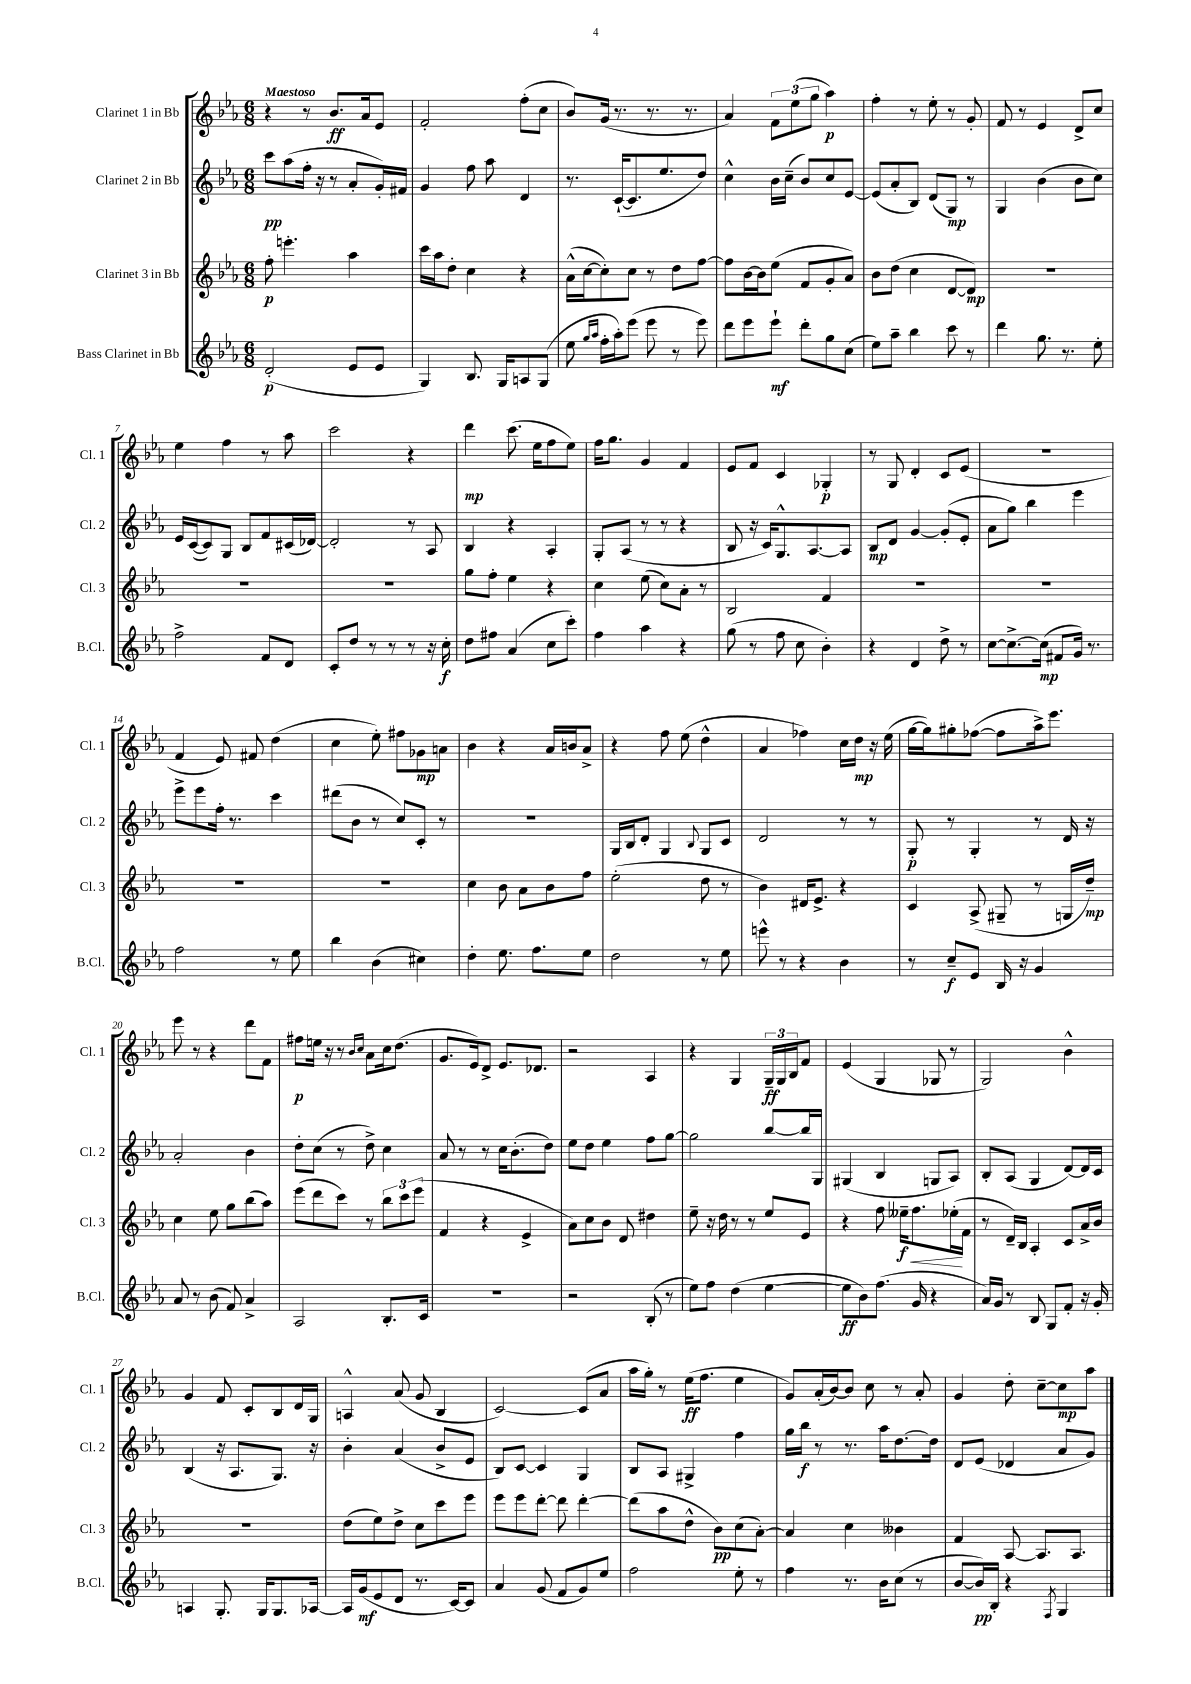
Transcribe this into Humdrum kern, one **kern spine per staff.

**kern	**kern	**kern	**kern
*staff4	*staff3	*staff2	*staff1
*clefG2	*clefG2	*clefG2	*clefG2
*k[b-e-a-]	*k[b-e-a-]	*k[b-e-a-]	*k[b-e-a-]
*M6/8	*M6/8	*M6/8	*M6/8
(2d'	8ff'	8ccc	4r
.	4.eee'	(8aa-	.
.	.	16ff'	8r
.	.	16r	.
.	.	8r	8.b-
8e-	4aa-	8a-'	.
.	.	.	16a-
8e-	.	16g')	8e-
.	.	16f#	.
=	=	=	=
4G)	16ccc	4g	2f'
.	16aa-	.	.
.	8dd'	.	.
8.B-	4cc	8ff	.
.	.	8aa-	.
16G	.	.	.
8A	4r	4d	(8ff'
(8G	.	.	8cc
=	=	=	=
8ee-	(16a-^^	8.r	8b-)
.	[16cc	.	.
16qqgg	.	.	.
16qqaa-	.	.	.
16ff'	8cc'])	.	(16g
16aa-')	.	([16c`	8.r
(8eee-	8cc	8.c]	.
8eee-	8r	.	8.r
.	.	8.ee-	.
8r	8dd	.	.
.	.	.	8.r
8eee-)	[8ff	8dd)	.
=	=	=	=
8ddd	8ff]	4cc^^	4a-)
8eee-	[16b-	.	.
.	16b-]	.	.
8eee-`	(8ee-	16b-	12f
.	.	(16cc~	.
.	.	.	(12ee-
8ddd'	8f	8b-)	.
.	.	.	12gg
8gg	8g'	8cc	4aa-)
(8cc	8a-)	[8e-	.
=	=	=	=
8ee-)	8b-	(8e-]	4ff'
8aa-~	(8dd	8a-'	.
4bb-	4cc	8B-)	8r
.	.	(8d	8ee-'
8ccc	[8d	8G)	8r
8r	8d])	8r	8g'
=	=	=	=
4ddd	2.r	4G	8f
.	.	.	8r
8.gg	.	(4b-	4e-
8.r	.	.	.
.	.	8b-	8d^
8ee-'	.	8cc)	8cc
=	=	=	=
2ff^	2.r	16e-	4ee-
.	.	([16c	.
.	.	8c])	.
.	.	8G	4ff
.	.	8B-	.
8f	.	8f	8r
8d	.	(16c#	8aa-
.	.	[16d-)	.
=	=	=	=
8c'	2.r	2d-']	2ccc
8dd	.	.	.
8r	.	.	.
8r	.	.	.
8r	.	8r	4r
16r	.	8A-	.
16cc'	.	.	.
=	=	=	=
8dd	8gg	4B-	4ddd
8ff#	8ff'	.	.
(4a-	4ee-	4r	(8.ccc
.	.	.	16ee-
8cc	4r	4A-'	8ff
8ccc')	.	.	8ee-)
=	=	=	=
4ff	4cc	8G'	16ff
.	.	.	8.gg
.	.	(8A-	.
4aa-	(8ee-	8r	4g
.	8cc)	8r	.
4r	8a-'	4r	4f
.	8r	.	.
=	=	=	=
(8gg	2B-	8B-	8e-
8r	.	16r	8f
.	.	16c)	.
8ff	.	8.G^^	4c
8cc	.	.	.
.	.	[8.A-	.
4b-')	4f	.	4G-'
.	.	8A-]	.
=	=	=	=
4r	2.r	8B-	8r
.	.	8d	8G
4d	.	[4g	4d'
8dd^	.	(8g']	8c
8r	.	8e-'	(8e-
=	=	=	=
[8cc	2.r	8a-	2.r
8.cc^_	.	8gg)	.
.	.	4bb-	.
(16cc]	.	.	.
8f#	.	.	.
16g)	.	4eee-	.
8.r	.	.	.
=	=	=	=
2ff	2.r	8eee-^	4f
.	.	8eee-	.
.	.	16ff'	8e-)
.	.	8.r	.
.	.	.	8f#
8r	.	4ccc	(4dd
8ee-	.	.	.
=	=	=	=
4bb-	2.r	(8ddd#	4cc
.	.	8b-	.
(4b-	.	8r	8ee-')
.	.	8cc)	8ff#
4cc#)	.	8c'	8g-
.	.	8r	8a
=	=	=	=
4dd'	4cc	2.r	4b-
8.ee-	8b-	.	4r
.	8a-	.	.
8.ff	.	.	.
.	8b-	.	16a-
.	.	.	16b
8ee-	8ff	.	8a-^
=	=	=	=
2dd	(2ee-'	16G	4r
.	.	16B-	.
.	.	8d'	.
.	.	4G	8ff
.	.	.	(8ee-
.	.	8qqB-	.
8r	8dd	8G	4dd^^
8ee-	8r	8c	.
=	=	=	=
8eee^^	4b-)	2d	4a-
8r	.	.	.
4r	16d#	.	4ff-)
.	8.e-^	.	.
4b-	4r	8r	16cc
.	.	.	16dd
.	.	8r	16r
.	.	.	(16ee-
=	=	=	=
8r	4c	8G'	[16gg
.	.	.	16gg])
8cc~	.	8r	8gg#'
8e-	(8A-^	4G'	([8ff-
16B-	8G#~	.	8ff-]
16r	.	.	.
4g	8r	8r	16aa-^)
.	.	.	8.eee-
.	16G	16d	.
.	16dd~)	16r	.
=	=	=	=
8a-	4cc	2a-'	8eee-
8r	.	.	8r
(8b-	8ee-	.	4r
8f)	8gg	.	.
4a-^	(8bb-	4b-	8ddd
.	8aa-)	.	8f
=	=	=	=
2A-	(8eee-	8dd'	8ff#
.	8ddd	(8cc	16ee
.	.	.	16r
.	8ccc)	8r	8r
.	.	.	16qqb-
.	.	.	16qqcc
.	8r	8dd^)	8a-
8.B-'	12bb-	4cc	16cc
.	.	.	(8.dd
.	12ccc	.	.
.	(12eee-	.	.
16c	.	.	.
=	=	=	=
2.r	4f	8a-	8.g
.	.	8r	.
.	.	.	16e-)
.	4r	8r	8d^
.	.	16cc	8.e-
.	.	(8.b-'	.
.	4e-^	.	.
.	.	.	8.d-
.	.	8dd)	.
=	=	=	=
2r	8a-)	8ee-	2r
.	8cc	8dd	.
.	8b-	4ee-	.
.	8d	.	.
(8B-'	4dd#	8ff	4A-
8r	.	[8gg	.
=	=	=	=
8ee-)	8ee-~	2gg]	4r
8ff	16r	.	.
.	16dd	.	.
(4dd	8r	.	4G
.	8r	.	.
[4ee-	8ee-	[8bb-	24G~
.	.	.	24G
.	.	.	24B-
.	8e-	16bb-]	8f
.	.	16G	.
=	=	=	=
8ee-]	4r	(4G#	(4e-
8b-)	.	.	.
(8.ff	8ff	4B-	4G
.	16ee--~	.	.
16g	8.ff	.	.
4r	.	8G	8G-
.	(16ee-'	8A-)	8r
.	16f	.	.
=	=	=	=
16a-)	8r	8B-'	2G)
16g	.	.	.
8r	16d~)	(8A-	.
.	16B-	.	.
8B-	4A-'	4G	.
8G	.	.	.
8f'	8c	[8d)	4b-^^
16r	16a-^	16d]	.
16g'	16b-	16c	.
=	=	=	=
4A	2.r	(4B-	4g
8.G'	.	16r	8f
.	.	8.A-	.
.	.	.	8c'
16G	.	.	.
8.G	.	8.G)	8B-
.	.	.	16d
[16A-	.	16r	16G
=	=	=	=
16A-]	(8dd	4b-'	4A^^
(16g	.	.	.
8e-	8ee-)	.	.
8d	8dd^	(4a-	(8a-
8.r	8cc	.	8g
.	8ccc	8b-^	4B-
[16c)	.	.	.
8c]	8eee-	8e-	.
=	=	=	=
4a-	8eee-	8B-)	[2c)
.	8eee-	[8c	.
(8g	[8ddd'	4c]	.
8f	8ddd]	.	.
8g)	[4ddd'	4G	(8c]
8ee-	.	.	8a-
=	=	=	=
2ff	(8ddd]	8B-	16aa-
.	.	.	16gg')
.	8aa-	8A-	8r
.	8dd^^	4G#^	(16ee-
.	.	.	8.ff
.	8b-)	.	.
8ee-'	(8cc	4ff	4ee-
8r	[8a-')	.	.
=	=	=	=
4ff	4a-]	16gg	8g)
.	.	16bb-	.
.	.	8r	(16a-'
.	.	.	[16b-)
8.r	4cc	8.r	8b-]
.	.	.	8cc
16b-	.	16aa-	.
(8cc	4b--	[8.dd	8r
8r	.	.	8a-'
.	.	16dd]	.
=	=	=	=
[8b-	4f	8d	4g
16b-])	.	(8e-	.
16B-'	.	.	.
4r	[8A-	4d-	8dd'
.	8.A-]	.	[8cc~
8qF	.	.	.
4G	.	8a-	8cc]
.	8.A-	.	.
.	.	8g)	8aa-
==	==	==	==
*-	*-	*-	*-
